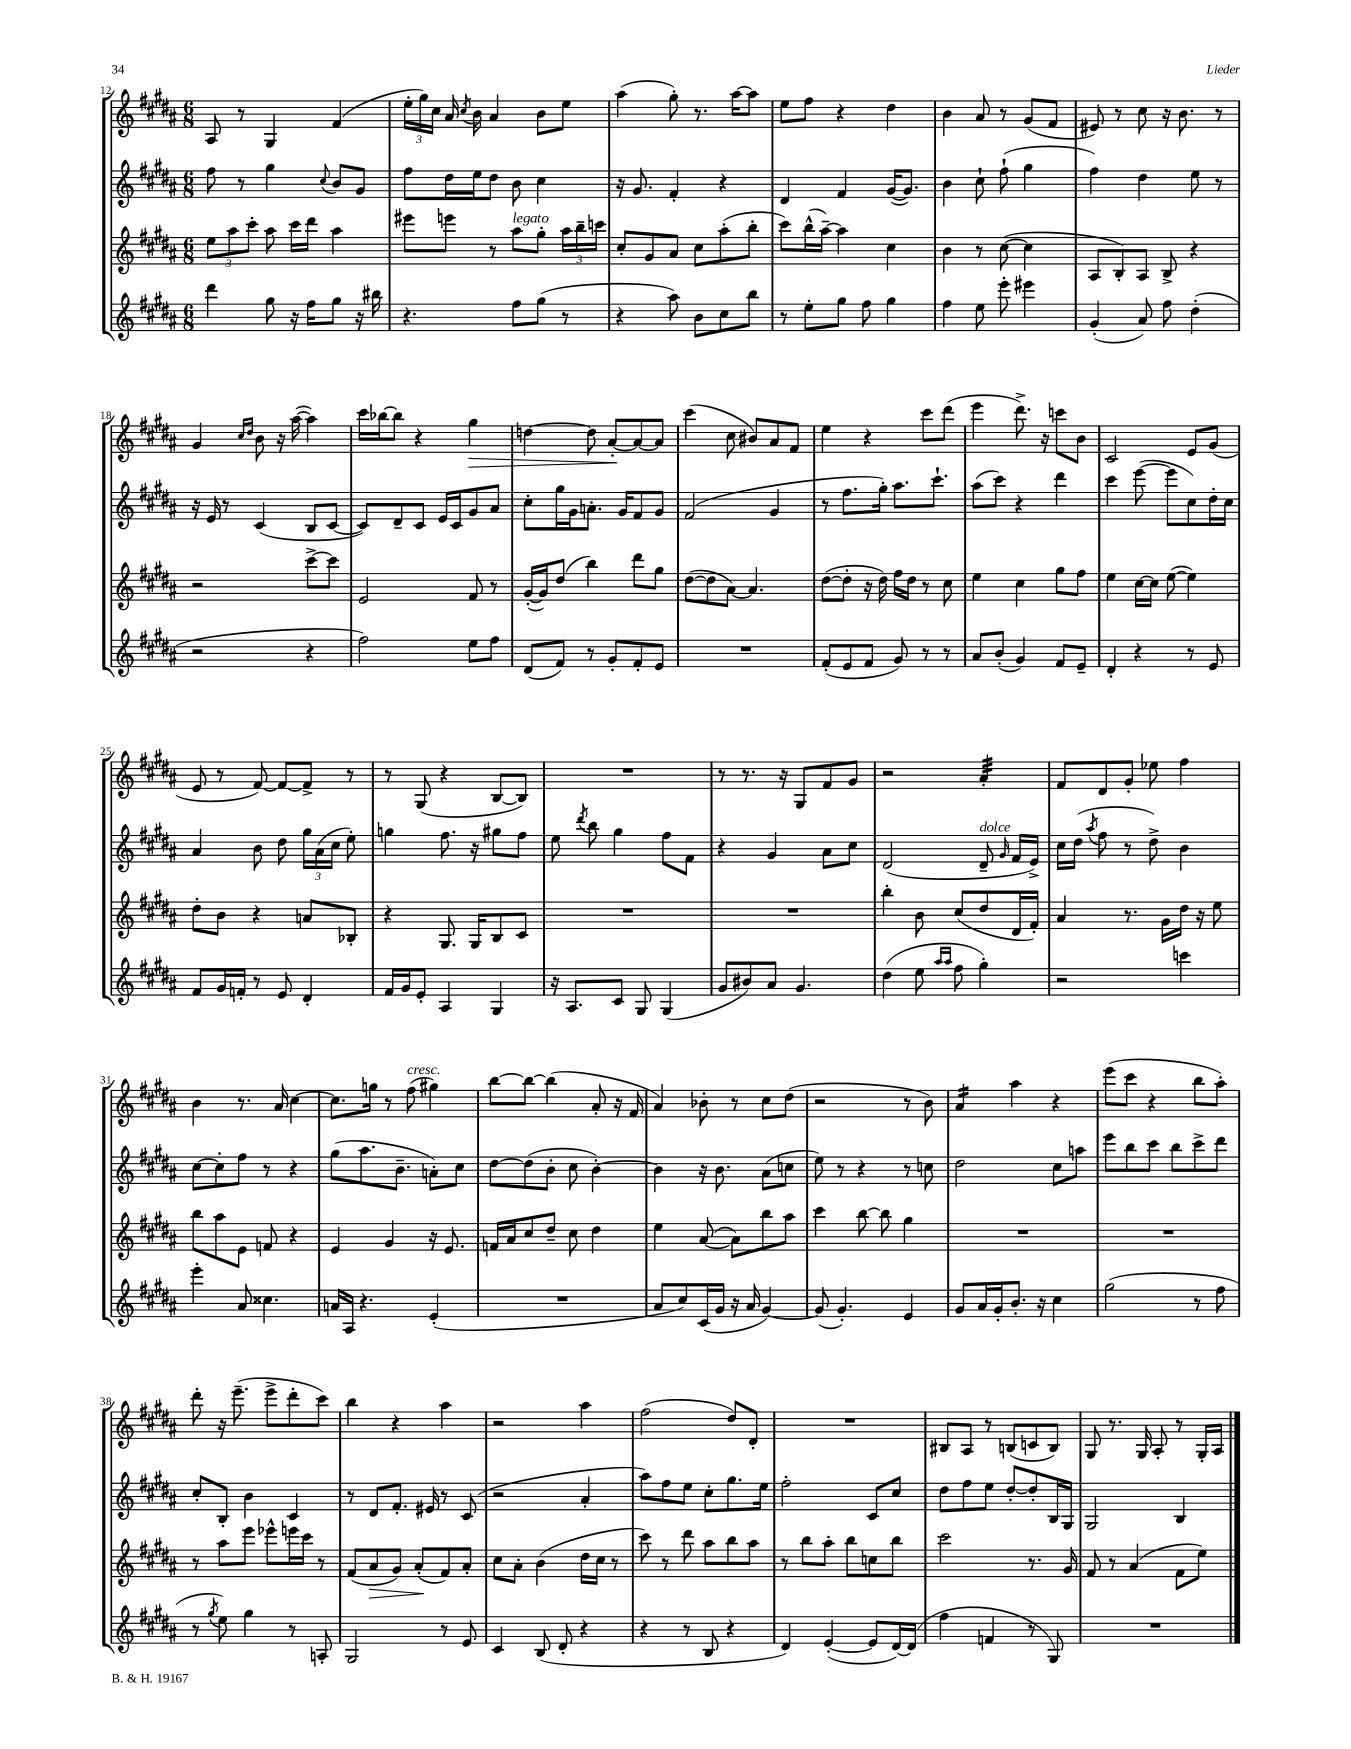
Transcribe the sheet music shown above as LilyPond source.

<<
\new StaffGroup <<
\new Staff = "s0" {
    \clef treble \key b \major \numericTimeSignature \time 6/8
    \autoBeamOff ais8 r8 gis4 fis'4( |
    \tuplet 3/2 { e''16[-. gis''16) cis''16] } ais'16 \acciaccatura { cis''8 } b'16 ais'4 b'8[ e''8] |
    ais''4( gis''8-.) r8. ais''16[~ ais''8] |
    e''8[ fis''8] r4 dis''4 |
    b'4 ais'8 r8 gis'8[( fis'8] |
    eis'8) r8 cis''8 r16 b'8. r8 |
    gis'4 \grace { cis''16[ dis''16] } b'8 r16 ais''16~( ais''4) |
    cis'''16[ bes''16~ bes''8] r4 gis''4\> |
    d''4~ d''8 ais'8[~-.\! ais'8~ ais'8] |
    cis'''4( cis''8 bis'8[) ais'8 fis'8] |
    e''4 r4 cis'''8[ dis'''8]( |
    e'''4 dis'''8.->) r16 c'''8[ b'8] |
    cis'2 e'8[ gis'8]( |
    e'8 r8 fis'8~) fis'8[~ fis'8]-> r8 |
    r8 gis8( r4 b8[~ b8]) |
    R2. |
    r8 r8. r16 gis8[ fis'8 gis'8] |
    r2 ais'4:32-. |
    fis'8[ dis'8 gis'8]-. ees''8 fis''4 |
    b'4 r8. ais'16 cis''4~ |
    cis''8.[ g''16] r8 fis''8^\markup { \italic "cresc." }( gis''4) |
    b''8[~ b''8]~ b''4( ais'8-. r16 fis'16 |
    ais'4) bes'8-. r8 cis''8[ dis''8]( |
    r2 r8 b'8) |
    ais'4:16 ais''4 r4 |
    e'''8[( cis'''8] r4 b''8[ ais''8]-.) |
    dis'''8-. r16 e'''8.--( e'''8[-> dis'''8-. cis'''8]) |
    b''4 r4 ais''4 |
    r2 ais''4 |
    fis''2( dis''8[) dis'8]-. |
    R2. |
    bis8[ ais8] r8 b8[( c'8 b8]) |
    gis8 r8. gis16 ais8-. r8 gis16[-. ais16] \bar "|." |
}
\new Staff = "s1" {
    \clef treble \key b \major \numericTimeSignature \time 6/8
    \autoBeamOff fis''8 r8 gis''4 \appoggiatura { cis''8 } b'8[ gis'8] |
    fis''8[ dis''16 e''16 dis''8] b'8 cis''4 |
    r16 gis'8. fis'4-. r4 |
    dis'4 fis'4 gis'16[~( gis'8.]) |
    b'4 cis''8-! fis''8-!( gis''4 |
    fis''4) dis''4 e''8 r8 |
    r16 e'16 r8 cis'4( b8[ cis'8]~ |
    cis'8[) dis'8-- cis'8] e'16[ cis'16 gis'8 ais'8] |
    cis''8[-. gis''16 gis'16 a'8.]-. gis'16[ fis'8 gis'8] |
    fis'2( gis'4 |
    r8 fis''8.[ gis''16]-.) ais''8.[ cis'''8.]-! |
    ais''8[( cis'''8]) r4 dis'''4 |
    cis'''4 e'''8~( e'''8[ cis''8) dis''16-. cis''16] |
    ais'4 b'8 dis''8 \tuplet 3/2 { gis''16[ ais'16( cis''16] } e''8-.) |
    g''4 fis''8. r16 gis''8[ fis''8] |
    e''8 \acciaccatura { dis'''8 } b''8 gis''4 fis''8[ fis'8] |
    r4 gis'4 ais'8[ cis''8] |
    dis'2( dis'8--^\markup { \italic "dolce" } \grace { gis'16 } fis'16[ e'16]->) |
    cis''16[ dis''16]( \acciaccatura { ais''8 } fis''8 r8 dis''8->) b'4 |
    cis''8[~ cis''8-. fis''8] r8 r4 |
    gis''8[( ais''8. b'8.]-- a'8[-.) cis''8] |
    dis''8[~ dis''8( b'8]-. cis''8 b'4~-.) |
    b'4 r16 b'8. ais'8[( c''8] |
    e''8) r8 r4 r8 c''8 |
    dis''2 cis''8[ a''8] |
    e'''8[ b''8 cis'''8] b''8[ cis'''8-> dis'''8] |
    cis''8[-. b8]-. b'4 cis'4 |
    r8 dis'8[ fis'8.]-. eis'16 r8 cis'8( |
    r2 ais'4-. |
    ais''8[) fis''8 e''8] cis''8[-. gis''8. e''16] |
    fis''2-. cis'8[ cis''8] |
    dis''8[ fis''8 e''8] dis''8[~-. dis''8-. b16 gis16] |
    gis2 b4 \bar "|." |
}
\new Staff = "s2" {
    \clef treble \key b \major \numericTimeSignature \time 6/8
    \autoBeamOff \tuplet 3/2 { e''8[ ais''8 cis'''8]-. } ais''8 cis'''16[ dis'''16] ais''4 |
    eis'''8[ e'''8] r8 ais''8[^\markup { \italic "legato" } gis''8]-. \tuplet 3/2 { ais''16[ b''16-- c'''16] } |
    cis''8[-. gis'8 ais'8] cis''8[ ais''8-.( b''8]-. |
    cis'''8[) b''16-^( ais''16]~--) ais''4 cis''4 |
    b'4 r8 cis''8~( cis''4 |
    ais8[ b8-.) ais8] b8-> r4 |
    r2 cis'''8[~-> cis'''8] |
    e'2 fis'8 r8 |
    gis'16[~-.( gis'16) dis''8]( b''4) dis'''8[ gis''8] |
    dis''8[~( dis''8 ais'8]~) ais'4. |
    dis''8[~( dis''8]-. r16 dis''16) fis''16[ dis''16] r8 cis''8 |
    e''4 cis''4 gis''8[ fis''8] |
    e''4 cis''16[~ cis''16] e''8~( e''4) |
    dis''8[-. b'8] r4 a'8[ bes8]-. |
    r4 gis8. gis16[ b8 cis'8] |
    R2. |
    R2. |
    b''4-. b'8 cis''8[( dis''8 dis'16 fis'16]-.) |
    ais'4 r8. gis'16[ dis''16] r16 e''8 |
    b''8[ ais''8 e'8] f'8 r4 |
    e'4 gis'4 r16 e'8. |
    f'16[ ais'16 cis''8 dis''8]-- cis''8 dis''4 |
    e''4 ais'8~( ais'8[) b''8 ais''8] |
    cis'''4 b''8~ b''8 gis''4 |
    R2. |
    R2. |
    r8 ais''8[ e'''8] ees'''8[-^ e'''16 cis'''16] r8 |
    fis'8[( ais'8\> gis'8]) ais'8[-.\!( fis'8) ais'8]-. |
    cis''8[ ais'8]-. b'4( dis''16[ cis''16] r8 |
    cis'''8) r8 dis'''8 ais''8[ b''8 ais''8] |
    r8 b''8[ ais''8]-. b''8[ c''8 b''8] |
    cis'''2 r8. gis'16 |
    fis'8 r8 ais'4( fis'8[ e''8]) \bar "|." |
}
\new Staff = "s3" {
    \clef treble \key b \major \numericTimeSignature \time 6/8
    \autoBeamOff dis'''4 gis''8 r16 fis''16[ gis''8] r16 bis''16 |
    r4. fis''8[ gis''8]( r8 |
    r4 ais''8) b'8[ cis''8 b''8] |
    r8 e''8[-. gis''8] fis''8 gis''4 |
    fis''4 e''8 e'''8-. eis'''4 |
    gis'4-.( ais'8) fis''8 dis''4-.( |
    r2 r4 |
    fis''2) e''8[ fis''8] |
    dis'8[( fis'8]) r8 gis'8[-. fis'8-. e'8] |
    R2. |
    fis'8[-.( e'8 fis'8] gis'8) r8 r8 |
    ais'8[ b'8]-.( gis'4) fis'8[ e'8]-- |
    dis'4-. r4 r8 e'8 |
    fis'8[ gis'16 f'16]-. r8 e'8 dis'4-. |
    fis'16[ gis'16 e'8]-. ais4 gis4 |
    r16 ais8.[ cis'8] gis8 gis4( |
    gis'8[ bis'8) ais'8] gis'4. |
    dis''4( e''8 \grace { ais''16[ ais''16] } fis''8 gis''4-.) |
    r2 c'''4 |
    e'''4-. ais'8 cisis''4. |
    a'16[ ais16] r4. e'4-.( |
    R2. |
    ais'8[ cis''8) cis'16( gis'16] r16 ais'16 gis'4~) |
    gis'8( gis'4.-.) e'4 |
    gis'8[ ais'16 gis'16-. b'8.]-. r16 cis''4 |
    gis''2( r8 fis''8 |
    r8 \acciaccatura { gis''8 } e''8) gis''4 r8 a8-. |
    gis2 r8 e'8 |
    cis'4 b8( dis'8-. r4 |
    r4 r8 b8 r4 |
    dis'4) e'4~-.( e'8[ dis'16~) dis'16]( |
    fis''4 f'4 r8 gis8) |
    R2. \bar "|." |
}
>>
>>
\layout { \context { \Score currentBarNumber = #12 } }
